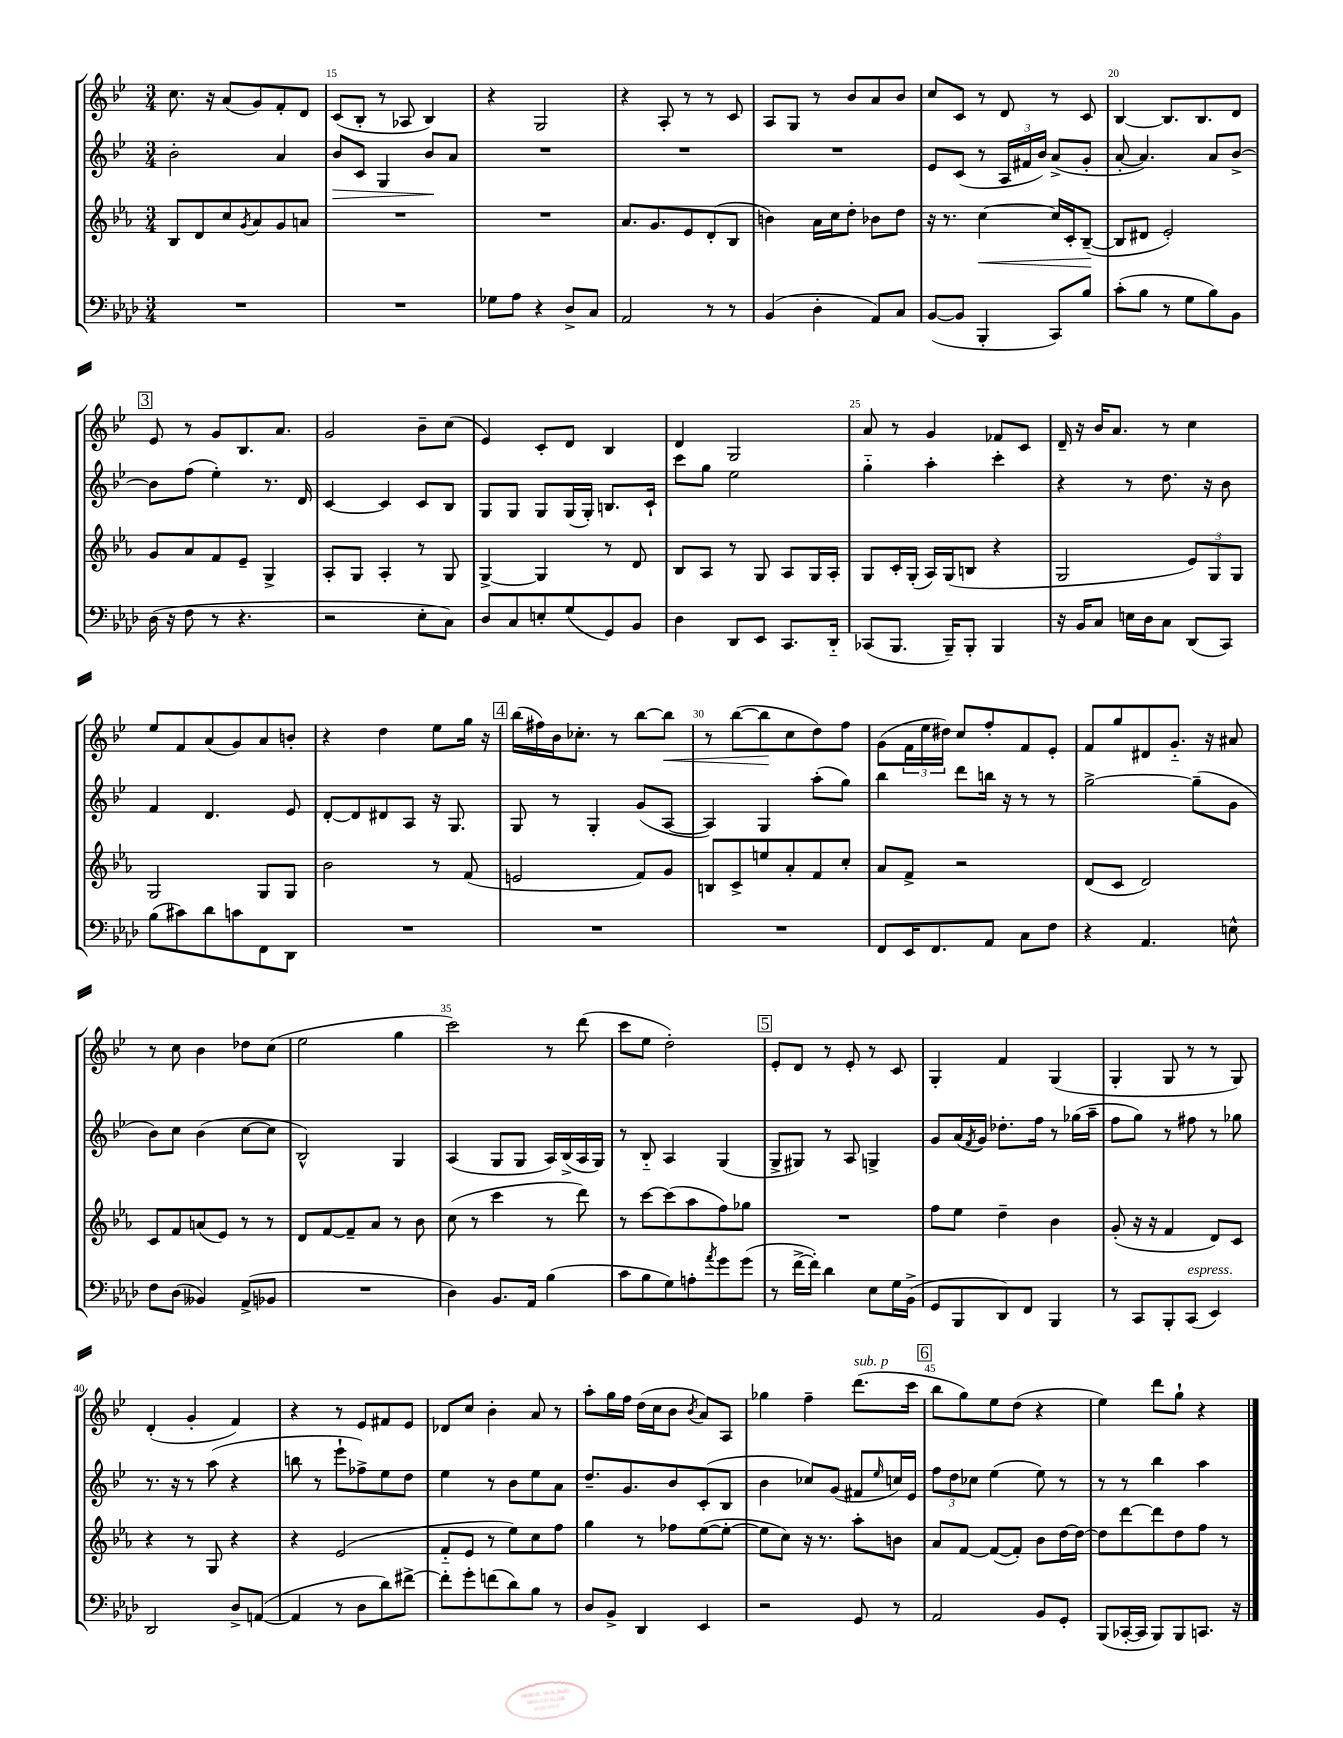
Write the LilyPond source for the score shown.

<<
\new StaffGroup <<
\new Staff = "s0" {
    \clef treble \key bes \major \numericTimeSignature \time 3/4
    c''8. r16 a'8( g'8) f'8-. d'8 |
    c'8( bes8-. r8 aes8 bes4) |
    r4 g2 |
    r4 a8-. r8 r8 c'8 |
    a8 g8 r8 bes'8 a'8 bes'8 |
    c''8 c'8 r8 d'8 r8 c'8 |
    bes4~ bes8. bes8. d'8 |
    \mark \markup { \box "3" } ees'8 r8 g'8 bes8. a'8. |
    g'2 bes'8-- c''8( |
    ees'4) c'8-. d'8 bes4 |
    d'4 g2 |
    a'8 r8 g'4 fes'8 c'8 |
    d'16-- r16 bes'16 a'8. r8 c''4 |
    ees''8 f'8 a'8( g'8) a'8 b'8-. |
    r4 d''4 ees''8 g''16 r16 |
    \mark \markup { \box "4" } bes''16( fis''16) bes'16 ces''8.-. r8 bes''8~ bes''8\< |
    r8 bes''8~( bes''8\! c''8 d''8) f''8 |
    g'8( \tuplet 3/2 { f'16 ees''16 dis''16) } c''8 f''8-. f'8 ees'8-. |
    f'8 g''8 dis'8 g'8.-_ r16 ais'8 |
    r8 c''8 bes'4 des''8 c''8( |
    ees''2 g''4 |
    c'''2) r8 d'''8( |
    c'''8 ees''8 d''2-.) |
    \mark \markup { \box "5" } ees'8-. d'8 r8 ees'8-. r8 c'8 |
    g4-. f'4 g4( |
    g4-. g8 r8 r8 g8) |
    d'4-.( g'4-. f'4) |
    r4 r8 ees'8 fis'8 ees'8 |
    des'8 c''8 bes'4-. a'8 r8 |
    a''8-. g''16 f''16 d''16( c''16 bes'8 \acciaccatura { bes'8 } a'8) a8 |
    ges''4 f''4-- d'''8.^\markup { \italic "sub. p" }( c'''16 |
    \mark \markup { \box "6" } bes''8 g''8) ees''8 d''8( r4 |
    ees''4) d'''8 g''8-! r4 \bar "|." |
}
\new Staff = "s1" {
    \clef treble \key bes \major \numericTimeSignature \time 3/4
    bes'2-. a'4 |
    bes'8\> c'8 g4 bes'8\! a'8 |
    R2. |
    R2. |
    R2. |
    ees'8 c'8( r8 \tuplet 3/2 { a16 fis'16 bes'16) } a'8->( g'8-. |
    a'8~-. a'4.) a'8 bes'8~-> |
    \mark \markup { \box "3" } bes'8 f''8( ees''4-.) r8. d'16 |
    c'4~ c'4 c'8 bes8 |
    g8 g8 g8 g16( g16-.) b8. c'16-! |
    c'''8 g''8 ees''2 |
    g''4-_ a''4-. c'''4-. |
    r4 r8 d''8. r16 bes'8 |
    f'4 d'4. ees'8 |
    d'8~-. d'8 dis'8 a8 r16 g8. |
    \mark \markup { \box "4" } g8 r8 g4-. g'8( a8~ |
    a4) g4 a''8-.( g''8) |
    bes''4 d'''8 b''16 r16 r8 r8 |
    g''2~-> g''8--( g'8 |
    bes'8) c''8 bes'4( c''8~ c''8 |
    bes2-^) g4 |
    a4( g8 g8 a16) bes16->( a16 g16) |
    r8 bes8-_ a4 g4( |
    \mark \markup { \box "5" } g8-> gis8) r8 a8 g4-> |
    g'8 a'16( \acciaccatura { f'8 } g'16) des''8.-. f''16 r8 ges''16( a''16-- |
    f''8 g''8) r8 fis''8 r8 ges''8 |
    r8. r16 r8 a''8( r4 |
    b''8 r8 ees'''8-! fes''8->) ees''8 d''8 |
    ees''4 r8 bes'8 ees''8 a'8 |
    d''8.-- g'8. bes'8 c'8-.( bes8 |
    bes'4 ces''8) g'8( fis'8 \grace { ees''16 } c''16) ees'16 |
    \mark \markup { \box "6" } \tuplet 3/2 { f''8 d''8 ces''8 } ees''4( ees''8) r8 |
    r8 r8 bes''4 a''4 \bar "|." |
}
\new Staff = "s2" {
    \clef treble \key ees \major \numericTimeSignature \time 3/4
    bes8 d'8 c''8 \acciaccatura { g'8 } aes'8 g'8 a'8 |
    R2. |
    R2. |
    aes'8. g'8. ees'8 d'8-.( bes8 |
    b'4) aes'16 c''16 d''8-. bes'8 d''8 |
    r16 r8. c''4~\< c''16 c'16-. bes8~--\!( |
    bes8 dis'8 ees'2-.) |
    \mark \markup { \box "3" } g'8 aes'8 f'8 ees'8-- g4-> |
    aes8-. g8 aes4-. r8 g8 |
    g4~-> g4 r8 d'8 |
    bes8 aes8 r8 g8 aes8 g16 aes16-. |
    g8 c'16-. g16-.( aes16) g16( b8 r4 |
    g2 \tuplet 3/2 { ees'8) g8 g8 } |
    g2 g8 g8 |
    bes'2 r8 f'8( |
    \mark \markup { \box "4" } e'2 f'8) g'8 |
    b8 c'8-> e''8 aes'8-. f'8 c''8-. |
    aes'8 f'8-> r2 |
    d'8( c'8 d'2) |
    c'8 f'8 a'8( ees'8) r8 r8 |
    d'8 f'8~ f'8-- aes'8 r8 bes'8 |
    c''8( r8 c'''4 r8 d'''8) |
    r8 c'''8~ c'''8( aes''8 f''8) ges''8 |
    \mark \markup { \box "5" } R2. |
    f''8 ees''8 d''4-- bes'4 |
    g'8-.( r16 r16 f'4 d'8) c'8 |
    r4 r8 g8 r4 |
    r4 ees'2( |
    f'8-_ ees'8 r8 ees''8) c''8 f''8 |
    g''4 r8 fes''8 ees''8~( ees''8~-. |
    ees''8 c''8) r16 r8. aes''8-. b'8 |
    \mark \markup { \box "6" } aes'8 f'8~ f'8~( f'8-.) bes'8 d''16~ d''16~ |
    d''8 d'''8~ d'''8 d''8 f''8 r8 \bar "|." |
}
\new Staff = "s3" {
    \clef bass \key aes \major \numericTimeSignature \time 3/4
    R2. |
    R2. |
    ges8 aes8 r4 des8-> c8 |
    aes,2 r8 r8 |
    bes,4( des4-. aes,8) c8 |
    bes,8~( bes,8 bes,,4-. c,8) bes8 |
    c'8-.( bes8 r8 g8 bes8) bes,8 |
    \mark \markup { \box "3" } des16( r16 f8 r8 r4. |
    r2 ees8-. c8) |
    des8 c8 e8-. g8( g,8) bes,8 |
    des4 des,8 ees,8 c,8. des,16-_ |
    ces,8( bes,,8. bes,,16--) bes,,8-. bes,,4 |
    r16 bes,16 c8 e16 des16 c8 des,8( c,8) |
    bes8( cis'8) des'8 c'8 f,8 des,8 |
    R2. |
    \mark \markup { \box "4" } R2. |
    R2. |
    f,8 ees,16 f,8. aes,8 c8 f8 |
    r4 aes,4. e8-^ |
    f8 des8( beses,4) aes,8->( bes,8 |
    R2. |
    des4) bes,8. aes,16 bes4( |
    c'8 bes8 g8) a8-. \acciaccatura { aes'8 } g'8 g'8( |
    \mark \markup { \box "5" } r8 f'16~-> f'16-.) des'4 ees8 g16 bes,16->( |
    g,8 bes,,8 des,8) f,8 bes,,4 |
    r8 c,8 bes,,8-. c,8^\markup { \italic "espress." }( ees,4) |
    des,2 des8-> a,8~( |
    a,4 r8 des8 des'8) fis'8~-> |
    fis'8-. g'8-. f'8( des'8) bes8 r8 |
    des8 bes,8-> des,4 ees,4 |
    r2 g,8 r8 |
    \mark \markup { \box "6" } aes,2 bes,8 g,8-. |
    bes,,8( ces,16~-. ces,16 bes,,8) bes,,8 c,8. r16 \bar "|." |
}
>>
>>
\layout { \context { \Score currentBarNumber = #14 \override BarNumber.break-visibility = ##(#f #t #t) barNumberVisibility = #(every-nth-bar-number-visible 5) } }
